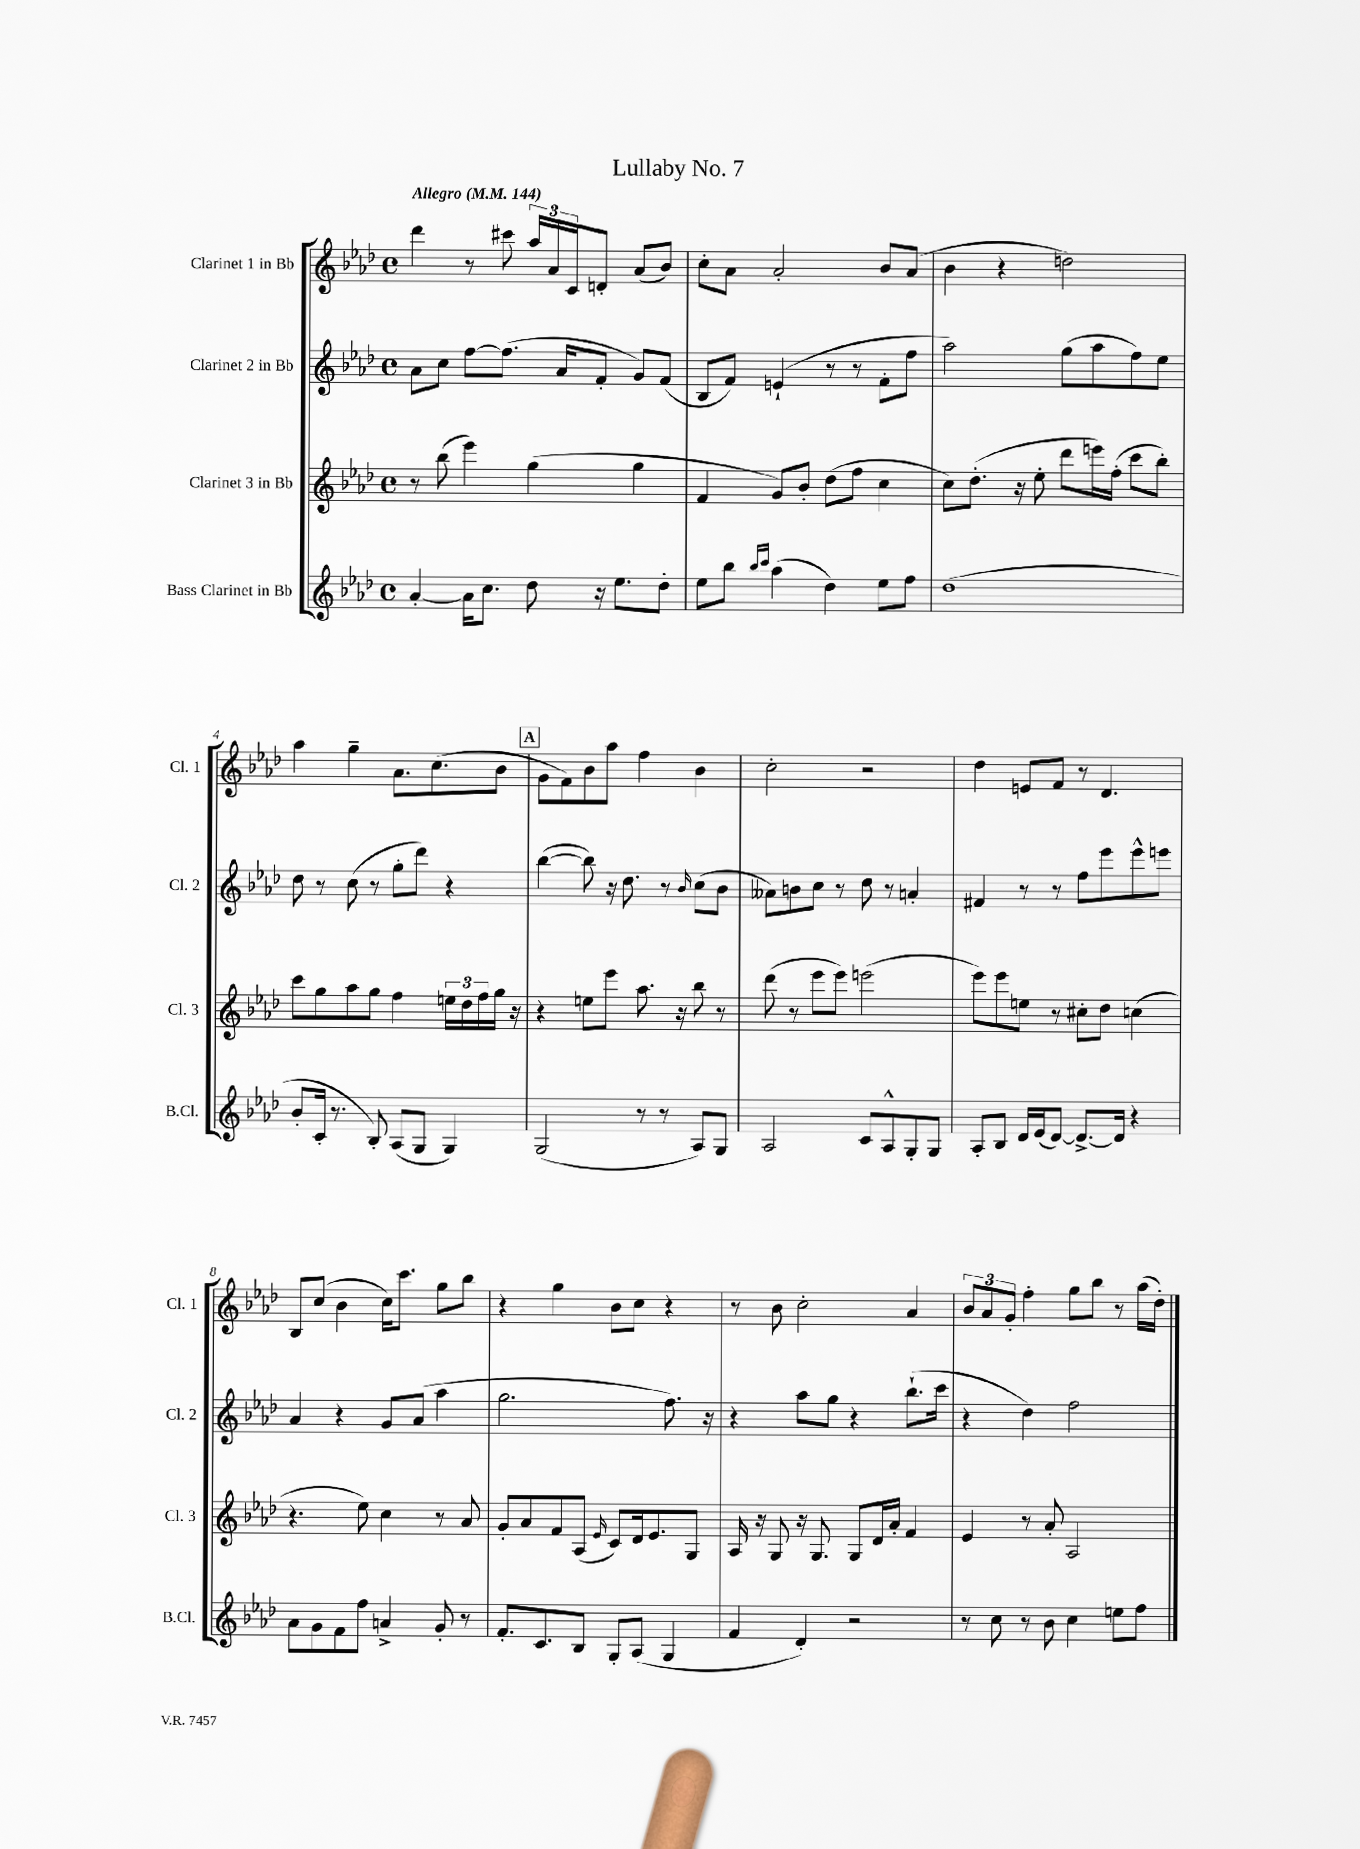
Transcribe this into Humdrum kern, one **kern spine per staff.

**kern	**kern	**kern	**kern
*staff4	*staff3	*staff2	*staff1
*clefG2	*clefG2	*clefG2	*clefG2
*k[b-e-a-d-]	*k[b-e-a-d-]	*k[b-e-a-d-]	*k[b-e-a-d-]
*M4/4	*M4/4	*M4/4	*M4/4
*met(c)	*met(c)	*met(c)	*met(c)
*MM144	*MM144	*MM144	*MM144
[4a-'	8r	8a-	4ddd-
.	(8bb-	8cc	.
16a-]	4eee-)	[8ff	8r
8.cc	.	.	.
.	.	(8.ff]	8ccc#
8dd-	(4gg	.	24aa-
.	.	.	24a-
.	.	16a-	.
.	.	.	24c
16r	.	8f'	8d'
8.ee-	.	.	.
.	4gg	8g)	(8a-
8dd-'	.	(8f	8b-)
=	=	=	=
8ee-	4f	8B-	8cc'
8bb-	.	8f)	8a-
16qqbb-	.	.	.
16qqccc	.	.	.
(4aa-	8g)	(4e`	2a-'
.	8b-'	.	.
4dd-)	(8dd-	8r	.
.	8ff	8r	.
8ee-	4cc	8f'	8b-
8ff	.	8ff	(8a-
=	=	=	=
(1dd-	8cc)	2aa-)	4b-
.	(8.dd-'	.	.
.	.	.	4r
.	16r	.	.
.	8ee-'	.	.
.	8ddd-	(8gg	2dd)
.	16eee)	8aa-	.
.	(16ff'	.	.
.	8ccc	8ff)	.
.	8bb-')	8ee-	.
=	=	=	=
8b-'	8ccc	8dd-	4aa-
16c'	8gg	8r	.
8.r	.	.	.
.	8aa-	(8cc	4gg~
8B-')	8gg	8r	.
(8A-	4ff	8gg'	8.a-
8G	.	8ddd-)	.
.	.	.	(8.cc
4G)	24ee	4r	.
.	24dd-	.	.
.	24ff	.	.
.	16gg	.	8b-
.	16r	.	.
=	=	=	=
(2G	4r	([4bb-	8g
.	.	.	8f)
.	8ee	8bb-])	8b-
.	8eee-	16r	8aa-
.	.	8.dd-	.
8r	8.aa-	.	4ff
8r	.	8r	.
.	16r	.	.
.	.	16qqb-	.
8A-)	8bb-	(8cc	4b-
8G	8r	8b-	.
=	=	=	=
2A-	(8ddd-	8a--)	2cc'
.	8r	8b	.
.	8eee-	8cc	.
.	8eee-)	8r	.
8c	(2eee	8dd-	2r
8A-^^	.	8r	.
8G'	.	4a'	.
8G	.	.	.
=	=	=	=
8A-'	8eee-)	4f#	4dd-
8B-	8eee-	.	.
16d-	8ee	8r	8e
(16e-	.	.	.
[8d-)	8r	8r	8f
8.d-^_	8cc#'	8ff	8r
.	8dd-	8eee-	4.d-
16d-]	.	.	.
4r	(4cc	8eee-^^	.
.	.	8eee	.
=	=	=	=
8a-	4.r	4a-	8B-
8g	.	.	(8cc
8f	.	4r	4b-
8ff	8ee-)	.	.
4a^	4cc	8g	16cc)
.	.	.	8.ccc
.	.	(8a-	.
8g'	8r	4aa-	8gg
8r	8a-	.	8bb-
=	=	=	=
8.f'	8g'	2.gg	4r
.	8a-	.	.
8.c	.	.	.
.	8f	.	4gg
8B-	(8A-	.	.
.	16qqe-	.	.
8G'	8c)	.	8b-
(8A-	16d-	.	8cc
.	8.e-	.	.
4G	.	8.ff)	4r
.	8G	.	.
.	.	16r	.
=	=	=	=
4f	16A-	4r	8r
.	16r	.	.
.	8G	.	8b-
4d-')	16r	8aa-	2cc'
.	8.G	.	.
.	.	8gg	.
2r	8G	4r	.
.	16d-	.	.
.	16a-'	.	.
.	4f	(8.bb-`	4a-
.	.	16ccc	.
=	=	=	=
8r	4e-	4r	12b-
.	.	.	12a-
8cc	.	.	.
.	.	.	12g'
8r	8r	4dd-)	4ff'
8b-	8a-'	.	.
4cc	2A-	2ff	8gg
.	.	.	8bb-
8ee	.	.	8r
8ff	.	.	(16aa-
.	.	.	16dd-')
==	==	==	==
*-	*-	*-	*-
